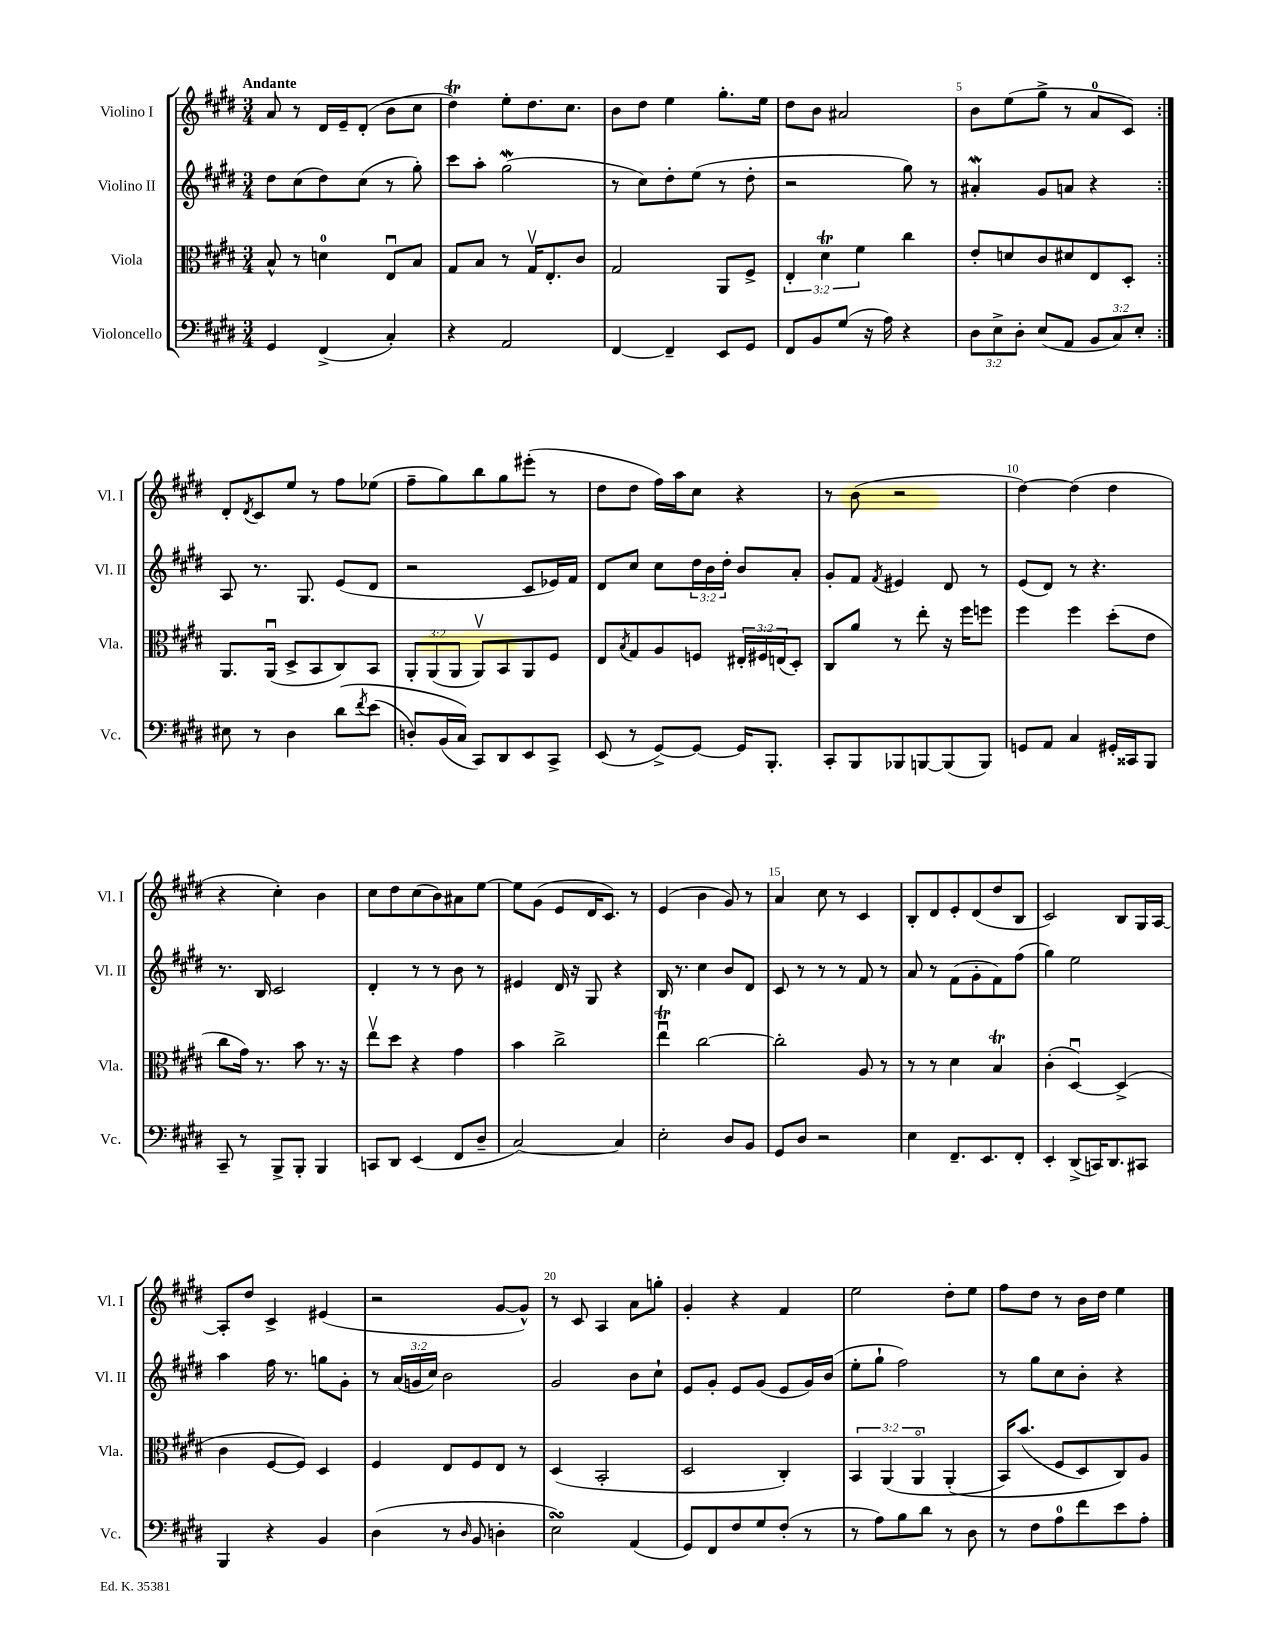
<<
\new StaffGroup <<
\new Staff = "s0" \with { instrumentName = "Violino I" shortInstrumentName = "Vl. I" } {
    \clef treble \key e \major \numericTimeSignature \time 3/4 \tempo "Andante"
    \repeat volta 2 { a'8 r8 dis'16 e'16-- dis'8-.( b'8 cis''8 |
    dis''4\trill) e''8-. dis''8. cis''8. |
    b'8 dis''8 e''4 gis''8.-. e''16 |
    dis''8 b'8 ais'2 |
    b'8 e''8( gis''8-> r8 a'8-0 cis'8) | }
    dis'8-. \acciaccatura { dis'8 } cis'8 e''8 r8 fis''8 ees''8( |
    fis''8-- gis''8) b''8 gis''8 eis'''8-.( r8 |
    dis''8 dis''8 fis''16) a''16 cis''8 r4 |
    r8 b'8( r2 |
    dis''4~) dis''4( dis''4 |
    r4 cis''4-.) b'4 |
    cis''8 dis''8 cis''8( b'8) ais'8 e''8~ |
    e''8 gis'8( e'8 dis'16 cis'8.) r8 |
    e'4( b'4 gis'8) r8 |
    a'4 cis''8 r8 cis'4 |
    b8-. dis'8 e'8-. dis'8( dis''8 b8 |
    cis'2) b8 gis16 a16~ |
    a8-. dis''8 cis'4-> eis'4( |
    r2 gis'8~ gis'8-^) |
    r8 cis'8 a4 a'8 g''8-. |
    gis'4-. r4 fis'4 |
    e''2 dis''8-. e''8 |
    fis''8 dis''8 r8 b'16 dis''16 e''4 \bar "|." |
}
\new Staff = "s1" \with { instrumentName = "Violino II" shortInstrumentName = "Vl. II" } {
    \clef treble \key e \major \numericTimeSignature \time 3/4 \override Staff.TupletNumber.text = #tuplet-number::calc-fraction-text
    \repeat volta 2 { dis''8 cis''8( dis''8) cis''8( r8 gis''8-.) |
    cis'''8 a''8-. gis''2\mordent( |
    r8 cis''8) dis''8-. e''8( r8 dis''8-. |
    r2 gis''8) r8 |
    ais'4-.\mordent gis'8 a'8 r4 | }
    a8 r8. gis8. e'8( dis'8 |
    r2 cis'8 ees'16) fis'16 |
    dis'8 cis''8 cis''8 \tuplet 3/2 { dis''16 b'16 dis''16-. } b'8 a'8-. |
    gis'8-. fis'8 \acciaccatura { fis'8 } eis'4 dis'8 r8 |
    e'8( dis'8) r8 r4. |
    r8. b16 cis'2 |
    dis'4-. r8 r8 b'8 r8 |
    eis'4 dis'16 r16 gis8 r4 |
    b16 r8. cis''4 b'8 dis'8 |
    cis'8 r8 r8 r8 fis'8 r8 |
    a'8 r8 fis'8( gis'8-. fis'8) fis''8( |
    gis''4) e''2 |
    a''4 fis''16 r8. g''8 gis'8-. |
    r8 \tuplet 3/2 { a'16( g'16 cis''16) } b'2 |
    gis'2 b'8 cis''8-! |
    e'8 gis'8-. e'8 gis'8( e'8 gis'16) b'16( |
    e''8-. gis''8-! fis''2) |
    r8 gis''8 cis''8 b'8-. r4 \bar "|." |
}
\new Staff = "s2" \with { instrumentName = "Viola" shortInstrumentName = "Vla." } {
    \clef alto \key e \major \numericTimeSignature \time 3/4 \override Staff.TupletNumber.text = #tuplet-number::calc-fraction-text
    \repeat volta 2 { b8-^ r8 d'4-0 e8\downbow b8 |
    gis8 b8 r8 gis16\upbow e8.-. cis'8 |
    gis2 a,8 fis8-> |
    \tuplet 3/2 { e4-. dis'4\trill fis'4 } cis''4 |
    e'8-. d'8 cis'8 dis'8 e8 dis8-. | }
    a,8. a,16\downbow( dis8-> b,8 cis8) b,8 |
    \tuplet 3/2 { a,8-. a,8( a,8 } a,8\upbow) b,8 a,8 fis8 |
    e8 \acciaccatura { b8 } gis8 a8 f8 \tuplet 3/2 { eis16-. fis16 e16( } dis8-.) |
    cis8 a'8 r8 e''8-. r16 fis''16 f''8 |
    fis''4 fis''4 dis''8-.( e'8 |
    cis''8 gis'16) r8. b'8 r8. r16 |
    e''8\upbow dis''8 r4 gis'4 |
    b'4 cis''2-> |
    e''4\downbow\trill cis''2~ |
    cis''2-. a8 r8 |
    r8 r8 dis'4 b4\trill |
    cis'4-.( dis4~\downbow) dis4->( |
    cis'4 fis8~ fis8) dis4 |
    fis4 e8 fis8 e8 r8 |
    dis4( b,2-. |
    dis2 cis4-.) |
    \tuplet 3/2 { b,4 a,4( a,4\flageolet } a,4-.\( |
    b,16) b'8.( fis8 dis8) cis8\) a8 \bar "|." |
}
\new Staff = "s3" \with { instrumentName = "Violoncello" shortInstrumentName = "Vc." } {
    \clef bass \key e \major \numericTimeSignature \time 3/4 \override Staff.TupletNumber.text = #tuplet-number::calc-fraction-text
    \repeat volta 2 { gis,4 fis,4->( cis4-.) |
    r4 a,2 |
    fis,4~ fis,4-- e,8 gis,8 |
    fis,8 b,8 gis8( r16 a16) r4 |
    \tuplet 3/2 { dis8 e8-> dis8-. } e8( a,8 \tuplet 3/2 { b,8 cis8) e8-. } | }
    eis8 r8 dis4 dis'8\( \acciaccatura { fis'8 } e'8( |
    d8-.) b,16( cis16\) cis,8) dis,8 e,8 cis,8-> |
    e,8( r8 gis,8~->) gis,8~ gis,16 b,,8.-. |
    cis,8-. b,,8 bes,,8 b,,8~ b,,8( b,,8) |
    g,8 a,8 cis4 gis,16-. cisis,16 b,,8 |
    cis,8-- r8 b,,8-> b,,8-. b,,4 |
    c,8 dis,8 e,4( fis,8 dis8-- |
    cis2~) cis4 |
    e2-. dis8 b,8 |
    gis,8 dis8 r2 |
    e4 fis,8.-- e,8. fis,8-. |
    e,4-. dis,8->( c,16) dis,8. cis,8 |
    b,,4 r4 b,4 |
    dis4( r8 \grace { dis16 } b,8 d4-. |
    e2\turn) a,4( |
    gis,8) fis,8 fis8 gis8 fis8-.( r8 |
    r8 a8) b8 dis'8 r8 dis8 |
    r8 fis8 a8-0 fis'8 e'8 a8-. \bar "|." |
}
>>
>>
\layout { \context { \Score \override BarNumber.break-visibility = ##(#f #t #t) barNumberVisibility = #(every-nth-bar-number-visible 5) } }
